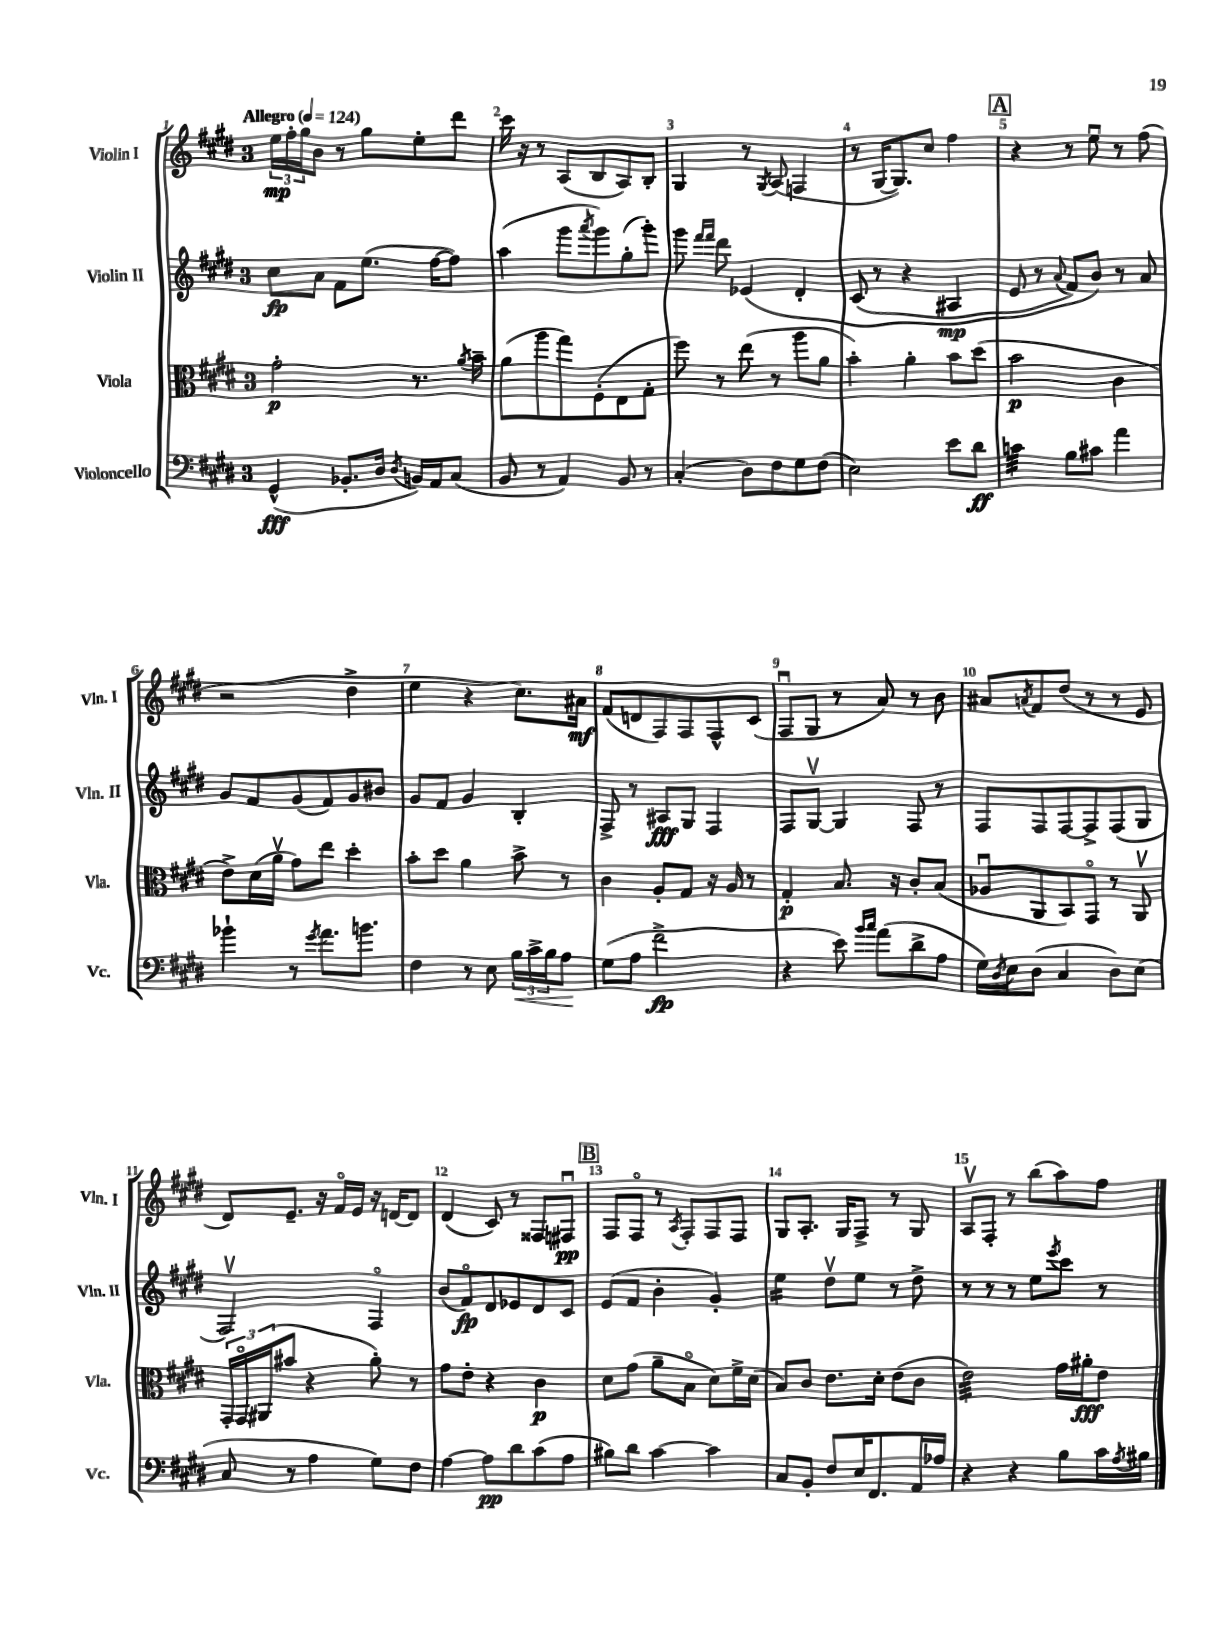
<<
\new StaffGroup <<
\new Staff = "s0" \with { instrumentName = "Violin I" shortInstrumentName = "Vln. I" } {
    \clef treble \key e \major \once \override Staff.TimeSignature.style = #'single-digit \time 3/4 \tempo "Allegro" 4 = 124
    \tuplet 3/2 { e''16\mp fis''16-. gis''16 } b'8 r8 gis''8 e''8-. dis'''8 |
    cis'''16 r16 r8 a8( b8 a8) b8-. |
    gis4 r8 \acciaccatura { gis8 } a8( f4 |
    r8 gis16~ gis8.) cis''8 fis''4 |
    \mark \markup { \box "A" } r4 r8 e''8\downbow r8 fis''8( |
    r2 dis''4-> |
    e''4 r4 cis''8.) ais'16\mf |
    fis'8( d'8 fis8) fis8 fis8-^ cis'8( |
    fis8\downbow gis8 r8 a'8) r8 b'8 |
    ais'8 \acciaccatura { a'8 } fis'8 dis''8( r8 r8 e'8 |
    dis'8) e'8.-- r16 fis'16\flageolet e'16 r16 d'16~ d'8 |
    dis'4( cis'8) r8 fisis8 fis8\downbow\pp |
    \mark \markup { \box "B" } fis8 fis8\flageolet r8 \acciaccatura { a8 } fis8-. fis8 fis8 |
    gis8 a8.-. gis16 fis8-> r8 gis8 |
    a8\upbow fis8-. r8 b''8( a''8) fis''8 \bar "|." |
}
\new Staff = "s1" \with { instrumentName = "Violin II" shortInstrumentName = "Vln. II" } {
    \clef treble \key e \major \once \override Staff.TimeSignature.style = #'single-digit \time 3/4
    cis''8\fp a'8 fis'8 e''8.( fis''16~ fis''8) |
    a''4( gis'''8 \acciaccatura { a'''8 } gis'''8) gis''8-.( gis'''8-.) |
    gis'''8 \grace { fis'''16 fis'''16 } dis'''8 ees'4\( dis'4-. |
    cis'8( r8 r4 ais4\mp |
    \mark \markup { \box "A" } e'8 r8 \appoggiatura { a'8 } fis'8) b'8\) r8 a'8 |
    gis'8 fis'8 gis'8( fis'8) gis'8 bis'8 |
    gis'8 fis'8 gis'4 b4-. |
    fis8-> r8 ais8\fff gis8 fis4 |
    fis8 gis8~\upbow gis4 fis8 r8 |
    fis8 fis8 fis8~ fis8-> fis8( gis8 |
    fis2\upbow) fis4\flageolet |
    b'8( fis'8\flageolet\fp) dis'8 ees'8 dis'8 cis'8 |
    \mark \markup { \box "B" } e'8( fis'8 b'4-. gis'4-.) |
    e''4:16 dis''8\upbow e''8 r8 dis''8-> |
    r8 r8 r8 e''8 \acciaccatura { e'''8 } cis'''8 r8 \bar "|." |
}
\new Staff = "s2" \with { instrumentName = "Viola" shortInstrumentName = "Vla." } {
    \clef alto \key e \major \once \override Staff.TimeSignature.style = #'single-digit \time 3/4
    gis'2-.\p r8. \acciaccatura { a'8 } b'16-- |
    a'8( a''8 gis''8) fis8-.( e8 gis8-. |
    fis''8) r8 e''8( r8 a''8 a'8 |
    b'4-.) a'4-. b'8 dis''8( |
    \mark \markup { \box "A" } b'2\p cis'4 |
    e'8->) dis'16( a'16\upbow gis'8) e''8 dis''4-. |
    b'8-. dis''8 a'4 b'8-> r8 |
    cis'4 a8-. gis8 r16 a16 r8 |
    gis4-.\p b8. r16 cis'8-. b8( |
    aes8\downbow a,8 b,8) gis,8\flageolet r8 a,8\upbow |
    \tuplet 3/2 { gis,16-. gis,16\flageolet ais,16( } bis'8 r4 a'8-.) r8 |
    gis'8 e'8-. r4 cis'4\p |
    \mark \markup { \box "B" } dis'8 gis'8( a'8-- b8\flageolet dis'8) fis'16-> dis'16( |
    b8) cis'8 e'8. dis'16-. e'8( cis'8 |
    e'2:32) gis'16 ais'16-.\fff e'8 \bar "|." |
}
\new Staff = "s3" \with { instrumentName = "Violoncello" shortInstrumentName = "Vc." } {
    \clef bass \key e \major \once \override Staff.TimeSignature.style = #'single-digit \time 3/4
    gis,4-^\fff( bes,8.-. dis16 \acciaccatura { dis8 } b,16) a,16 cis8( |
    b,8 r8 a,4) b,8 r8 |
    cis4-.( dis8) fis8 gis8 fis8( |
    e2) e'8 dis'8\ff |
    \mark \markup { \box "A" } c'4:32 b8 cis'8 a'4 |
    bes'4-! r8 \acciaccatura { gis'8 } a'8. b'8. |
    fis4 r8 e8 \tuplet 3/2 { b16\< cis'16-> b16 } a8\! |
    gis8( a8 fis'2->\fp |
    r4 e'8) \grace { b'16 cis''16 } a'8( dis'8-> a8 |
    gis16) \acciaccatura { dis8 } e16 dis8( cis4 dis8) e8( |
    cis8 r8 a4 gis8) fis8 |
    a4~ a8\pp dis'8 cis'8( a8 |
    \mark \markup { \box "B" } bis8) dis'8 cis'4~ cis'4 |
    cis8 b,8-. fis8 e16 fis,8. a,16 aes16 |
    r4 r4 b8 cis'16 \acciaccatura { a8 } bis16 \bar "|." |
}
>>
>>
\layout { \context { \Score \override BarNumber.break-visibility = ##(#f #t #t) barNumberVisibility = #all-bar-numbers-visible } }
